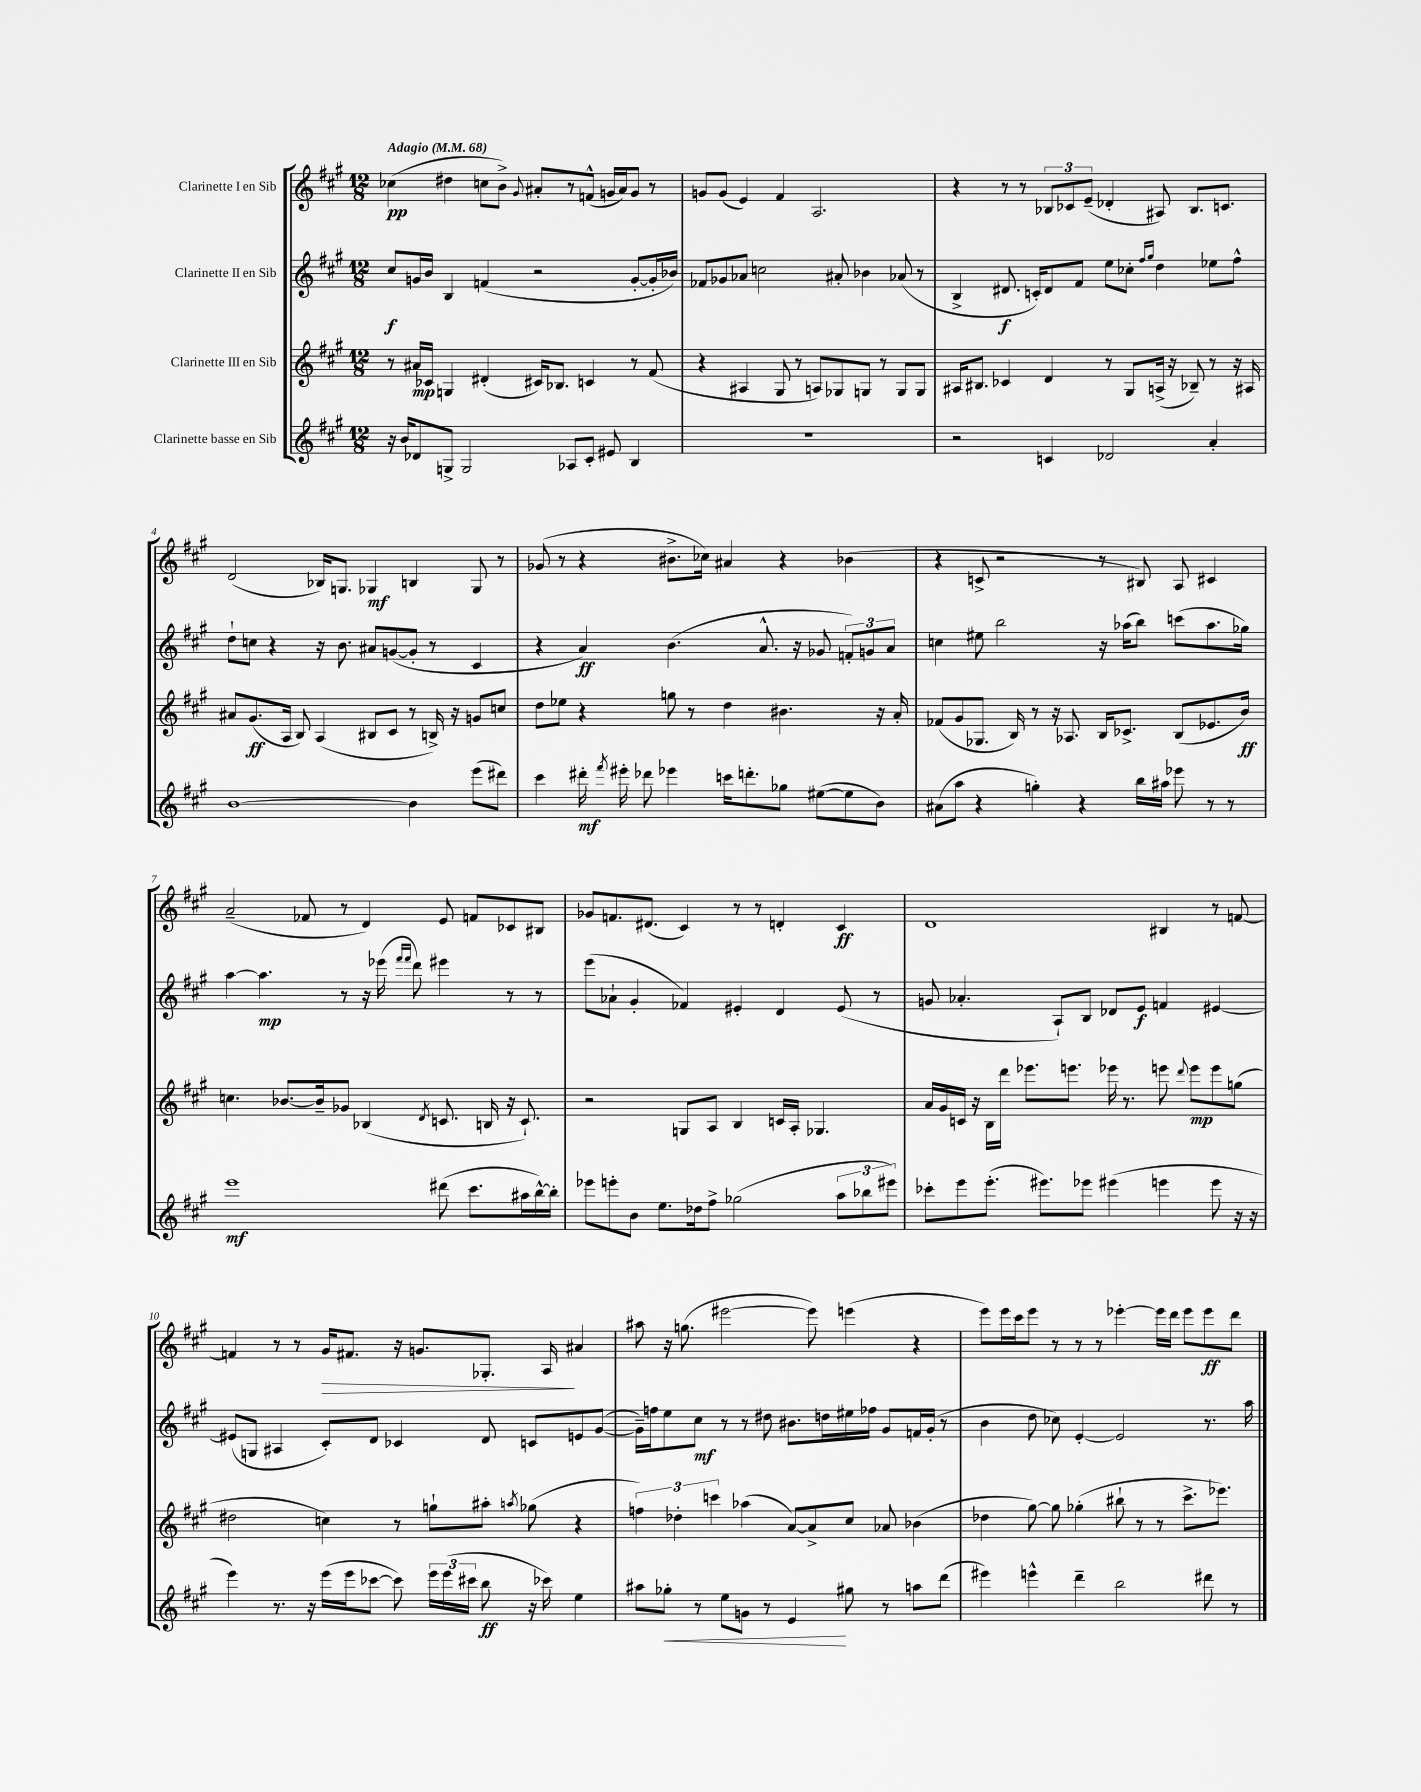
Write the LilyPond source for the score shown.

<<
\new StaffGroup <<
\new Staff = "s0" \with { instrumentName = "Clarinette I en Sib" } {
    \clef treble \key a \major \numericTimeSignature \time 12/8 \tempo "Adagio" 4 = 68
    \autoBeamOff ces''4\pp( dis''4 c''8[ b'8]->) \appoggiatura { gis'8 } ais'8[-. r8 f'8]-^( g'16[ ais'16) g'8] r8 |
    g'8[ g'8]( e'4) fis'4 a2. |
    r4 r8 r8 \tuplet 3/2 { bes8[ ces'8 e'8]--( } des'4-. ais8) bes8.[ c'8.] |
    d'2( bes16[) g8.] ges4\mf b4 ges8 r8 |
    ges'8( r8 r4 bis'8.[-> ces''16]) ais'4 r4 bes'4( |
    r4 c'8-> r2 r8 bis8) a8 cis'4 |
    a'2--( fes'8 r8 d'4) e'8 f'8[ ces'8 bis8] |
    ges'8[ f'8. dis'8.]( cis'4) r8 r8 d'4-. cis'4\ff |
    d'1 bis4 r8 f'8~ |
    f'4 r8 r8 gis'16[\> fis'8.] r16 g'8.[ ges8.]-. a16\! ais'4 |
    ais''8 r16 g''8.( eis'''2~ eis'''8) e'''4( r4 |
    e'''8[) e'''16 cis'''16 e'''8] r8 r8 r8 ees'''4~-. ees'''16[ d'''16] ees'''8[ ees'''8\ff d'''8] \bar "|." |
}
\new Staff = "s1" \with { instrumentName = "Clarinette II en Sib" } {
    \clef treble \key a \major \numericTimeSignature \time 12/8
    \autoBeamOff cis''8[\f g'16 b'16] b4 f'4( r2 g'8[~-. g'16-. bes'16]) |
    fes'8[ ges'8 aes'8] c''2 ais'8-. bes'4 aes'8( r8 |
    b4-> dis'8.\f c'16[-.) dis'8 fis'8] e''8[ ces''8]-. \grace { fis''16[ gis''16] } d''4 ees''8[ fis''8]-^ |
    d''8[-! c''8] r4 r16 b'8. ais'8[ g'8~( g'8]-. r8 cis'4 |
    r4 a'4\ff) b'4.( a'8.-^ r16 ges'8 \tuplet 3/2 { f'8[-.) g'8 a'8] } |
    c''4 eis''8 b''2 r16 aes''16[( b''8]) c'''8[( aes''8. ges''16]) |
    a''4~ a''4.\mp r8 r16 ees'''16( \grace { fis'''16[ fis'''16] } d'''8) eis'''4 r8 r8 |
    e'''8[( aes'8]-! gis'4-. fes'4) eis'4-. d'4 eis'8( r8 |
    g'8 aes'4.-. a8[-!) b8] des'8[ e'8]\f f'4 eis'4~ |
    eis'8[( g8] ais4 cis'8[-.) d'8] ces'4 d'8 c'8[ e'8 gis'8]~( |
    gis'16[--) f''16 e''8 cis''8]\mf r8 r8 dis''8 bis'8.[ d''16 eis''16 fes''16] gis'8[ f'16 gis'16]-.( r8 |
    b'4 d''8 ces''8) e'4~-. e'2 r8. a''16 \bar "|." |
}
\new Staff = "s2" \with { instrumentName = "Clarinette III en Sib" } {
    \clef treble \key a \major \numericTimeSignature \time 12/8
    \autoBeamOff r8 ais'16[\mp ces'16] g4 dis'4-.( cis'16[) bes8.] c'4 r8 fis'8( |
    r4 ais4 gis8 r8 a8[) ges8 g8] r8 g8[ g8] |
    ais16[ bis8.] ces'4 d'4 r8 gis8[ a16]->( r16 bes8--) r8 r16 ais16 |
    ais'8[ gis'8.\ff( a16] b8) a4( bis8[ cis'8] r8 b16->) r16 g'8[ c''8] |
    d''8[ ees''8] r4 g''8 r8 d''4 bis'4. r16 a'16-. |
    fes'8[( gis'8 ges8.] b16) r8 r16 aes8. b16[ ces'8.]-> b8[( ees'8. b'16]\ff) |
    c''4. bes'8.[~ bes'16-- ges'8] bes4( \acciaccatura { d'8 } c'8. b16 r16 c'8.-!) |
    r2 g8[ a8] b4 c'16[ a16]-. ges4. |
    a'16[ gis'16 c'16] r16 b16[ d'''16] ees'''8.[ e'''8.] ees'''16 r8. e'''8 \appoggiatura { d'''8 } e'''8[\mp e'''8 g''8]( |
    dis''2 c''4) r8 g''8[-! ais''8]-. \acciaccatura { a''8 } ges''8( r4 |
    \tuplet 3/2 { f''4) des''4-. c'''4 } aes''4( a'8[~) a'8-> cis''8] aes'8 bes'4( |
    des''4 gis''8~) gis''8 ges''4-.( bis''8-! r8 r8 cis'''8.[-> ees'''8.]) \bar "|." |
}
\new Staff = "s3" \with { instrumentName = "Clarinette basse en Sib" } {
    \clef treble \key a \major \numericTimeSignature \time 12/8
    \autoBeamOff r16 b'16[ des'8 g8]-> g2 aes8[ cis'8]-. eis'8 b4 |
    R1. |
    r2 c'4 des'2 a'4-. |
    b'1~ b'4 e'''8[( dis'''8]) |
    cis'''4 dis'''16-.\mf \acciaccatura { fis'''8 } eis'''16-. des'''8 ees'''4 c'''16[ d'''8.-. ges''8] eis''8[~( eis''8 b'8]) |
    ais'8[( a''8] r4 g''4-.) r4 b''16[ ais''16] ees'''8 r8 r8 |
    e'''1\mf dis'''8( cis'''8.[ ais''16 b''16~-^) b''16]-. |
    ees'''8[ e'''8-. b'8] e''8.[ des''16 fis''8]-> ges''2( \tuplet 3/2 { a''8[ bes''8 eis'''8]) } |
    ces'''8[-. e'''8 e'''8.]-.( eis'''8.[) ees'''8] eis'''4( e'''4 e'''8 r16 r16 |
    e'''4) r8. r16 e'''16[( e'''16 ces'''8]~ ces'''8) \tuplet 3/2 { e'''16[ e'''16( cis'''16] } b''8\ff r16 ces'''16) e''4 |
    ais''8[ ges''8]-.\< r8 e''8[ g'8] r8 e'4\! gis''8 r8 a''8[ d'''8]( |
    eis'''4) e'''4-^ d'''4-- b''2 dis'''8 r8 \bar "|." |
}
>>
>>
